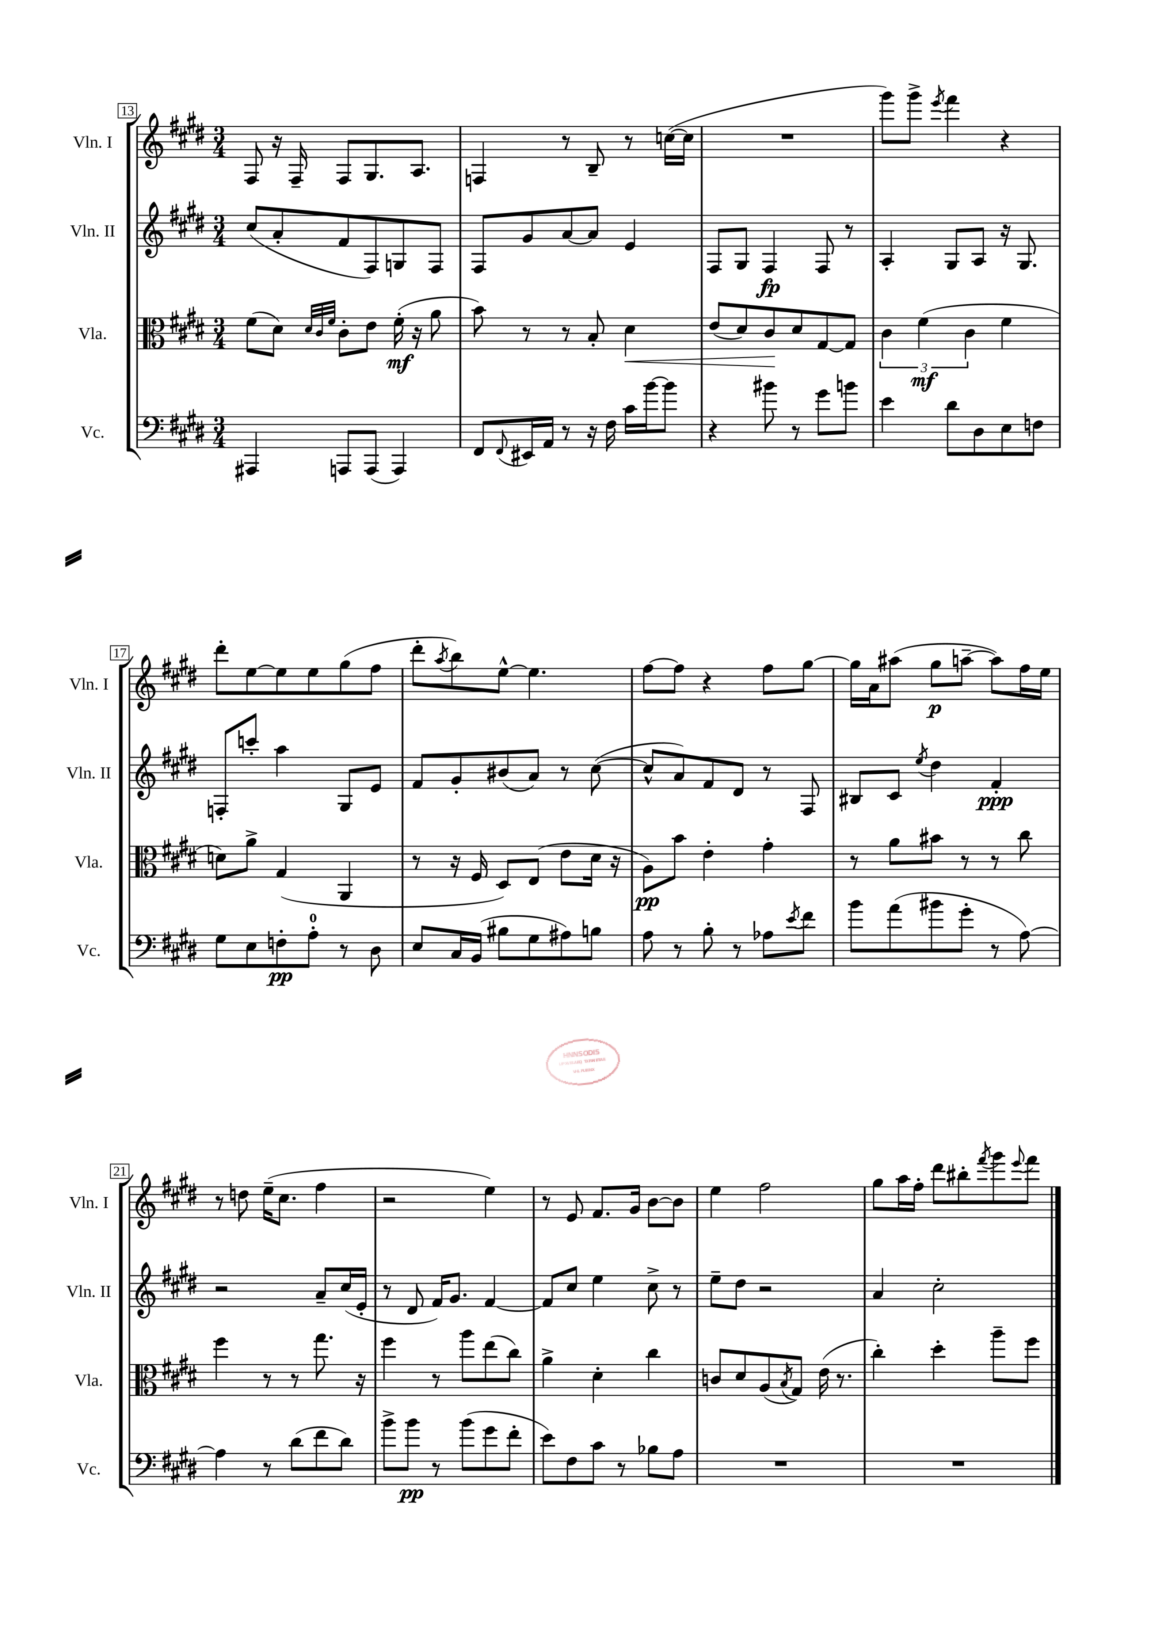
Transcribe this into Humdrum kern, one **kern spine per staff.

**kern	**dynam	**kern	**dynam	**kern	**dynam	**kern	**dynam
*part4	*part4	*part3	*part3	*part2	*part2	*part1	*part1
*staff4	*staff4	*staff3	*staff3	*staff2	*staff2	*staff1	*staff1
*I"Vc.	*	*I"Vla.	*	*I"Vln. II	*	*I"Vln. I	*
*I'Vc.	*	*I'Vla.	*	*I'Vln. II	*	*I'Vln. I	*
*clefF4	*	*clefC3	*	*clefG2	*	*clefG2	*
*k[f#c#g#d#]	*	*k[f#c#g#d#]	*	*k[f#c#g#d#]	*	*k[f#c#g#d#]	*
*M3/4	*	*M3/4	*	*M3/4	*	*M3/4	*
=13	=13	=13	=13	=13	=13	=13	=13
4AAA#X/	.	(8f#\L	.	(8cc#/L	.	8F#/	.
.	.	8d#\J)	.	8a'/	.	16r	.
.	.	.	.	.	.	16F#~/	.
.	.	32qqd#/LLL	.	.	.	.	.
.	.	32qqc#/	.	.	.	.	.
.	.	32qqf#/JJJ	.	.	.	.	.
8AAAn/L	.	8c#'\L	.	8f#/	.	8F#/L	.
(8AAA/J	.	8e\J	.	8F#/)	.	8.G#/	.
4AAA/)	.	(16f#'\	mf	8Gn/	.	.	.
.	.	16r	.	.	.	8.A/J	.
.	.	8a\	.	8F#/J	.	.	.
=14	=14	=14	=14	=14	=14	=14	=14
8FF#/L	.	8b\)	.	8F#/L	.	4Fn/	.
8qqFF#/	.	.	.	.	.	.	.
16EE#X/L	.	8r	.	8g#/	.	.	.
16AA/JJ	.	.	.	.	.	.	.
8r	.	8r	.	[8a/	.	8r	.
16r	.	8B'/	.	8a/J]	.	8B~/	.
16F#\	.	.	.	.	.	.	.
!	!	!	!LO:HP:b	!	!	!	!
16c#\LL	.	4d#\	<	4e/	.	8r	.
[16b\J	.	.	.	.	.	.	.
8b\J]	.	.	.	.	.	([16ccn\LL	.
.	.	.	.	.	.	16cc\JJ]	.
=15	=15	=15	=15	=15	=15	=15	=15
4r	.	(8e/L	.	8F#/L	.	2.r	.
.	.	8d#/)	.	8G#/J	.	.	.
8b#X\	.	8c#/	.	4F#/	fp	.	.
8r	.	8d#/	[	.	.	.	.
8g#\L	.	[8G#/	.	8F#/	.	.	.
8bn\J	.	8G#/J]	.	8r	.	.	.
=16	=16	=16	=16	=16	=16	=16	=16
4e\	.	6c#\	.	4A'/	.	8ggg#\L)	.
.	.	.	.	.	.	8ggg#^\J	.
.	.	(6f#\	mf	.	.	.	.
.	.	.	.	.	.	8qeee/	.
8d#\L	.	.	.	8G#/L	.	4fff#\	.
.	.	6c#\	.	.	.	.	.
8D#\	.	.	.	8A/J	.	.	.
8E\	.	4f#\	.	16r	.	4r	.
.	.	.	.	8.G#/	.	.	.
8Fn\J	.	.	.	.	.	.	.
!!LO:LB:g=z
=17	=17	=17	=17	=17	=17	=17	=17
8G#\L	.	8dn\L)	.	8Fn'/L	.	8ddd#'\L	.
8E\	.	8a^\J	.	8cccn'/J	.	[8ee\	.
8Fn'\	pp	(4G#/	.	4aa\	.	8ee\]	.
8A'\J	.	.	.	.	.	8ee\	.
8r	.	4AA/	.	8G#/L	.	(8gg#\	.
8D#\	.	.	.	8e/J	.	8ff#\J	.
=18	=18	=18	=18	=18	=18	=18	=18
8E/L	.	8r	.	8f#/L	.	8ddd#'\L	.
.	.	.	.	.	.	8qaa/	.
16C#/L	.	16r	.	8g#'/	.	8bb\)	.
(16BB/JJ	.	16F#/	.	.	.	.	.
8B#X\L	.	8D#/L)	.	(8b#X/	.	[8ee^^\J	.
8G#\	.	(8E/J	.	8a/J)	.	4.ee\]	.
8A#X\)	.	8e\L	.	8r	.	.	.
8Bn\J	.	16d#\Jk	.	([8cc#\	.	.	.
.	.	16r	.	.	.	.	.
=19	=19	=19	=19	=19	=19	=19	=19
8A\	.	8A\L)	pp	8cc#^^/L]	.	[8ff#\L	.
8r	.	8b\J	.	8a/)	.	8ff#\J]	.
8B'\	.	4e'\	.	8f#/	.	4r	.
8r	.	.	.	8d#/J	.	.	.
8A-X\L	.	4g#'\	.	8r	.	8ff#\L	.
8qe/	.	.	.	.	.	.	.
8f#\J	.	.	.	8F#/	.	[8gg#\J	.
=20	=20	=20	=20	=20	=20	=20	=20
8b\L	.	8r	.	8B#X/L	.	16gg#\LL]	.
.	.	.	.	.	.	16a\J	.
(8a\	.	8a\L	.	8c#/J	.	(8aa#X\J	.
.	.	.	.	8qee/	.	.	.
8b#X\	.	8b#X\J	.	4dd#\	.	8gg#\L	p
8g#'\J	.	8r	.	.	.	[8aan~\J	.
8r	.	8r	.	4f#'/	ppp	8aa\L])	.
[8A\)	.	8cc#\	.	.	.	16ff#\L	.
.	.	.	.	.	.	16ee\JJ	.
!!LO:LB:g=z
=21	=21	=21	=21	=21	=21	=21	=21
4A\]	.	4ff#\	.	2r	.	8r	.
.	.	.	.	.	.	8ddn\	.
8r	.	8r	.	.	.	(16ee~\KL	.
.	.	.	.	.	.	8.cc#\J	.
(8d#\L	.	8r	.	.	.	.	.
8f#\	.	8.gg#\	.	8a~/L	.	4ff#\	.
8d#\J)	.	.	.	(16cc#/L	.	.	.
.	.	16r	.	16e'/JJ	.	.	.
=22	=22	=22	=22	=22	=22	=22	=22
8b^\L	.	4ff#\	.	8r	.	2r	.
8b\J	pp	.	.	8d#/	.	.	.
8r	.	8r	.	16f#/KL)	.	.	.
.	.	.	.	8.g#/J	.	.	.
(8b\L	.	8aa\L	.	.	.	.	.
8g#\	.	(8ee\	.	[4f#/	.	4ee\)	.
8f#'\J	.	8cc#\J)	.	.	.	.	.
=23	=23	=23	=23	=23	=23	=23	=23
8e\L)	.	4a^\	.	8f#/L]	.	8r	.
8F#\	.	.	.	8cc#/J	.	8e/	.
8c#\J	.	4d#'\	.	4ee\	.	8.f#/L	.
8r	.	.	.	.	.	.	.
.	.	.	.	.	.	16g#/Jk	.
8B-X\L	.	4cc#\	.	8cc#^\	.	[8b\L	.
8A\J	.	.	.	8r	.	8b\J]	.
=24	=24	=24	=24	=24	=24	=24	=24
2.r	.	8cn/L	.	8ee~\L	.	4ee\	.
.	.	8d#/	.	8dd#\J	.	.	.
.	.	(8A/	.	2r	.	2ff#\	.
.	.	8qB/	.	.	.	.	.
.	.	8G#/J)	.	.	.	.	.
.	.	(16e\	.	.	.	.	.
.	.	8.r	.	.	.	.	.
=25	=25	=25	=25	=25	=25	=25	=25
2.r	.	4cc#'\)	.	4a/	.	8gg#\L	.
.	.	.	.	.	.	16aa\L	.
.	.	.	.	.	.	16ff#'\JJ	.
.	.	4dd#'\	.	2cc#'\	.	8ddd#\L	.
.	.	.	.	.	.	8bb#X'\	.
.	.	.	.	.	.	8qfff#/	.
.	.	8aa~\L	.	.	.	8ggg#\	.
.	.	.	.	.	.	8qqeee/	.
.	.	8ff#\J	.	.	.	8fff#\J	.
==	==	==	==	==	==	==	==
*-	*-	*-	*-	*-	*-	*-	*-
